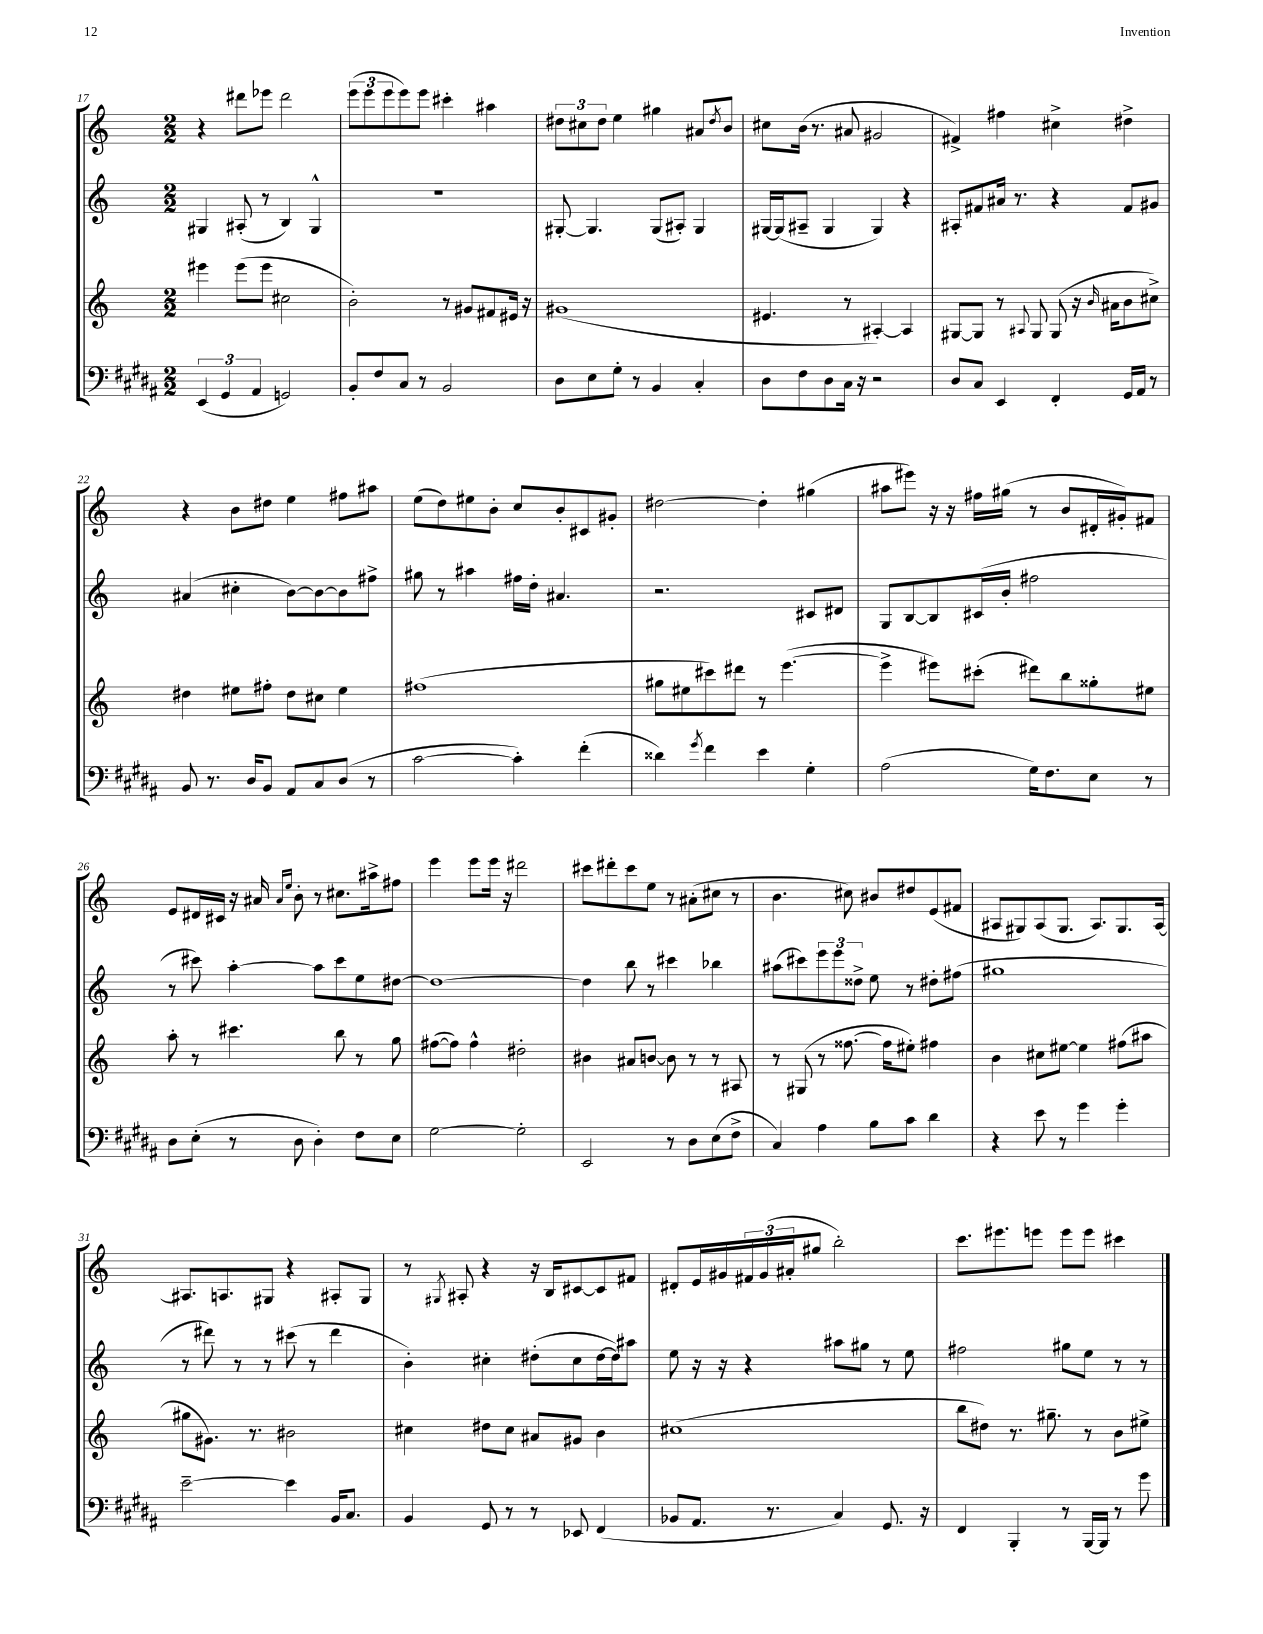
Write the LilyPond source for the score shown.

<<
\new StaffGroup <<
\new Staff = "s0" {
    \clef treble \key c \major \numericTimeSignature \time 2/2
    r4 dis'''8 ees'''8 dis'''2 |
    \tuplet 3/2 { e'''8( e'''8 e'''8 } e'''8) e'''8 cis'''4-. ais''4 |
    \tuplet 3/2 { dis''8 cis''8 dis''8 } e''4 gis''4 ais'8 \acciaccatura { dis''8 } b'8 |
    cis''8 b'16( r8. ais'8 gis'2 |
    fis'4->) fis''4 cis''4-> dis''4-> |
    r4 b'8 dis''8 e''4 fis''8 ais''8 |
    e''8( d''8) eis''8 b'8-. c''8 b'8-. cis'8 gis'8-. |
    dis''2~ dis''4-. gis''4( |
    ais''8 eis'''8) r16 r16 fis''16 gis''16( r8 b'8 dis'16-. gis'16-.) fis'8 |
    e'8 dis'16 cis'16 r16 ais'16 \grace { ais'16 e''16 } b'8-. r8 cis''8. ais''16-> fis''8 |
    e'''4 e'''8 e'''16 r16 dis'''2 |
    cis'''8 dis'''8-. cis'''8 e''8 r8 ais'8-.( cis''8 r8 |
    b'4. cis''8) bis'8 dis''8 e'8( fis'8 |
    ais8 gis8) ais8( gis8. ais8.) gis8. ais16~ |
    ais8. a8. gis8 r4 ais8-. gis8 |
    r8 \acciaccatura { gis8 } ais8-. r4 r16 b16 cis'8~ cis'8 fis'8 |
    dis'8-. e'16 gis'16 \tuplet 3/2 { fis'16 gis'16( ais'16-. } gis''8 b''2-.) |
    c'''8. eis'''8. e'''8 e'''8 e'''8 cis'''4 \bar "|." |
}
\new Staff = "s1" {
    \clef treble \key c \major \numericTimeSignature \time 2/2
    gis4 ais8-.( r8 b4) gis4-^ |
    R1 |
    gis8~-. gis4. gis8( ais8-.) gis4 |
    gis16~ gis16( ais8-- gis4 gis4) r4 |
    ais8-. fis'8 ais'16 r8. r4 fis'8 gis'8 |
    ais'4( cis''4-. b'8~) b'8~ b'8 fis''8-> |
    gis''8 r8 ais''4 fis''16 d''16-. ais'4. |
    r2. cis'8 dis'8 |
    g8 b8~ b8 cis'16( b'16-. fis''2 |
    r8 cis'''8) a''4~-. a''8 cis'''8 e''8 dis''8~ |
    dis''1~ |
    dis''4 b''8 r8 cis'''4 bes''4 |
    ais''8( cis'''8) \tuplet 3/2 { e'''8 e'''8 disis''8-> } e''8 r8 dis''8-. fis''8( |
    gis''1 |
    r8 dis'''8) r8 r8 cis'''8( r8 dis'''4 |
    b'4-.) cis''4-. dis''8-.( cis''8 dis''16~ dis''16) ais''8 |
    e''8 r16 r16 r4 ais''8 gis''8 r8 e''8 |
    fis''2 gis''8 e''8 r8 r8 \bar "|." |
}
\new Staff = "s2" {
    \clef treble \key c \major \numericTimeSignature \time 2/2
    eis'''4 eis'''8( eis'''8 cis''2 |
    b'2-.) r8 gis'8 fis'8 eis'16 r16 |
    gis'1( |
    eis'4. r8 ais4~-.) ais4 |
    gis8~ gis8 r8 \appoggiatura { ais8 } gis8 gis8( r16 \grace { b'16 } ais'16 b'8 cis''8->) |
    dis''4 eis''8 fis''8-. dis''8 cis''8 eis''4 |
    fis''1( |
    gis''8 eis''8 cis'''8) dis'''8 r8 e'''4.~( |
    e'''4-> eis'''8) cis'''8-.( dis'''8) b''8 gisis''8-. eis''8 |
    a''8-. r8 cis'''4. b''8 r8 g''8 |
    fis''8~( fis''8) fis''4-^ dis''2-. |
    bis'4 ais'8 b'8~ b'8 r8 r8 ais8 |
    r8 gis8( r8 fisis''8.~ fisis''16 eis''8-.) fis''4 |
    b'4 cis''8 eis''8~ eis''4 fis''8( ais''8 |
    gis''8 gis'8.) r8. bis'2 |
    cis''4 dis''8 cis''8 ais'8 gis'8 b'4 |
    cis''1( |
    b''8 dis''8) r8. gis''8.-- r8 b'8 eis''8-> \bar "|." |
}
\new Staff = "s3" {
    \clef bass \key b \major \numericTimeSignature \time 2/2
    \tuplet 3/2 { e,4( gis,4 ais,4 } g,2) |
    b,8-. fis8 cis8 r8 b,2 |
    dis8 e8 gis8-. r8 b,4 cis4-. |
    dis8 fis8 dis8 cis16 r16 r2 |
    dis8 cis8 e,4 fis,4-. gis,16 ais,16 r8 |
    b,8 r8. dis16 b,8 ais,8 cis8 dis8( r8 |
    cis'2~ cis'4-.) fis'4-.( |
    disis'4) \acciaccatura { gis'8 } fis'4 e'4 gis4-. |
    ais2( gis16) fis8. e8 r8 |
    dis8 e8-.( r8 dis8 dis4-.) fis8 e8 |
    gis2~ gis2-. |
    e,2 r8 dis8 e8( fis8-> |
    cis4) ais4 b8 cis'8 dis'4 |
    r4 e'8 r8 gis'4 gis'4-. |
    e'2~-- e'4 b,16 cis8. |
    b,4 gis,8 r8 r8 ees,8 fis,4( |
    bes,8 ais,8. r8. cis4) gis,8. r16 |
    fis,4 b,,4-. r8 b,,16~ b,,16 r8 gis'8 \bar "|." |
}
>>
>>
\layout { \context { \Score currentBarNumber = #17 } }
